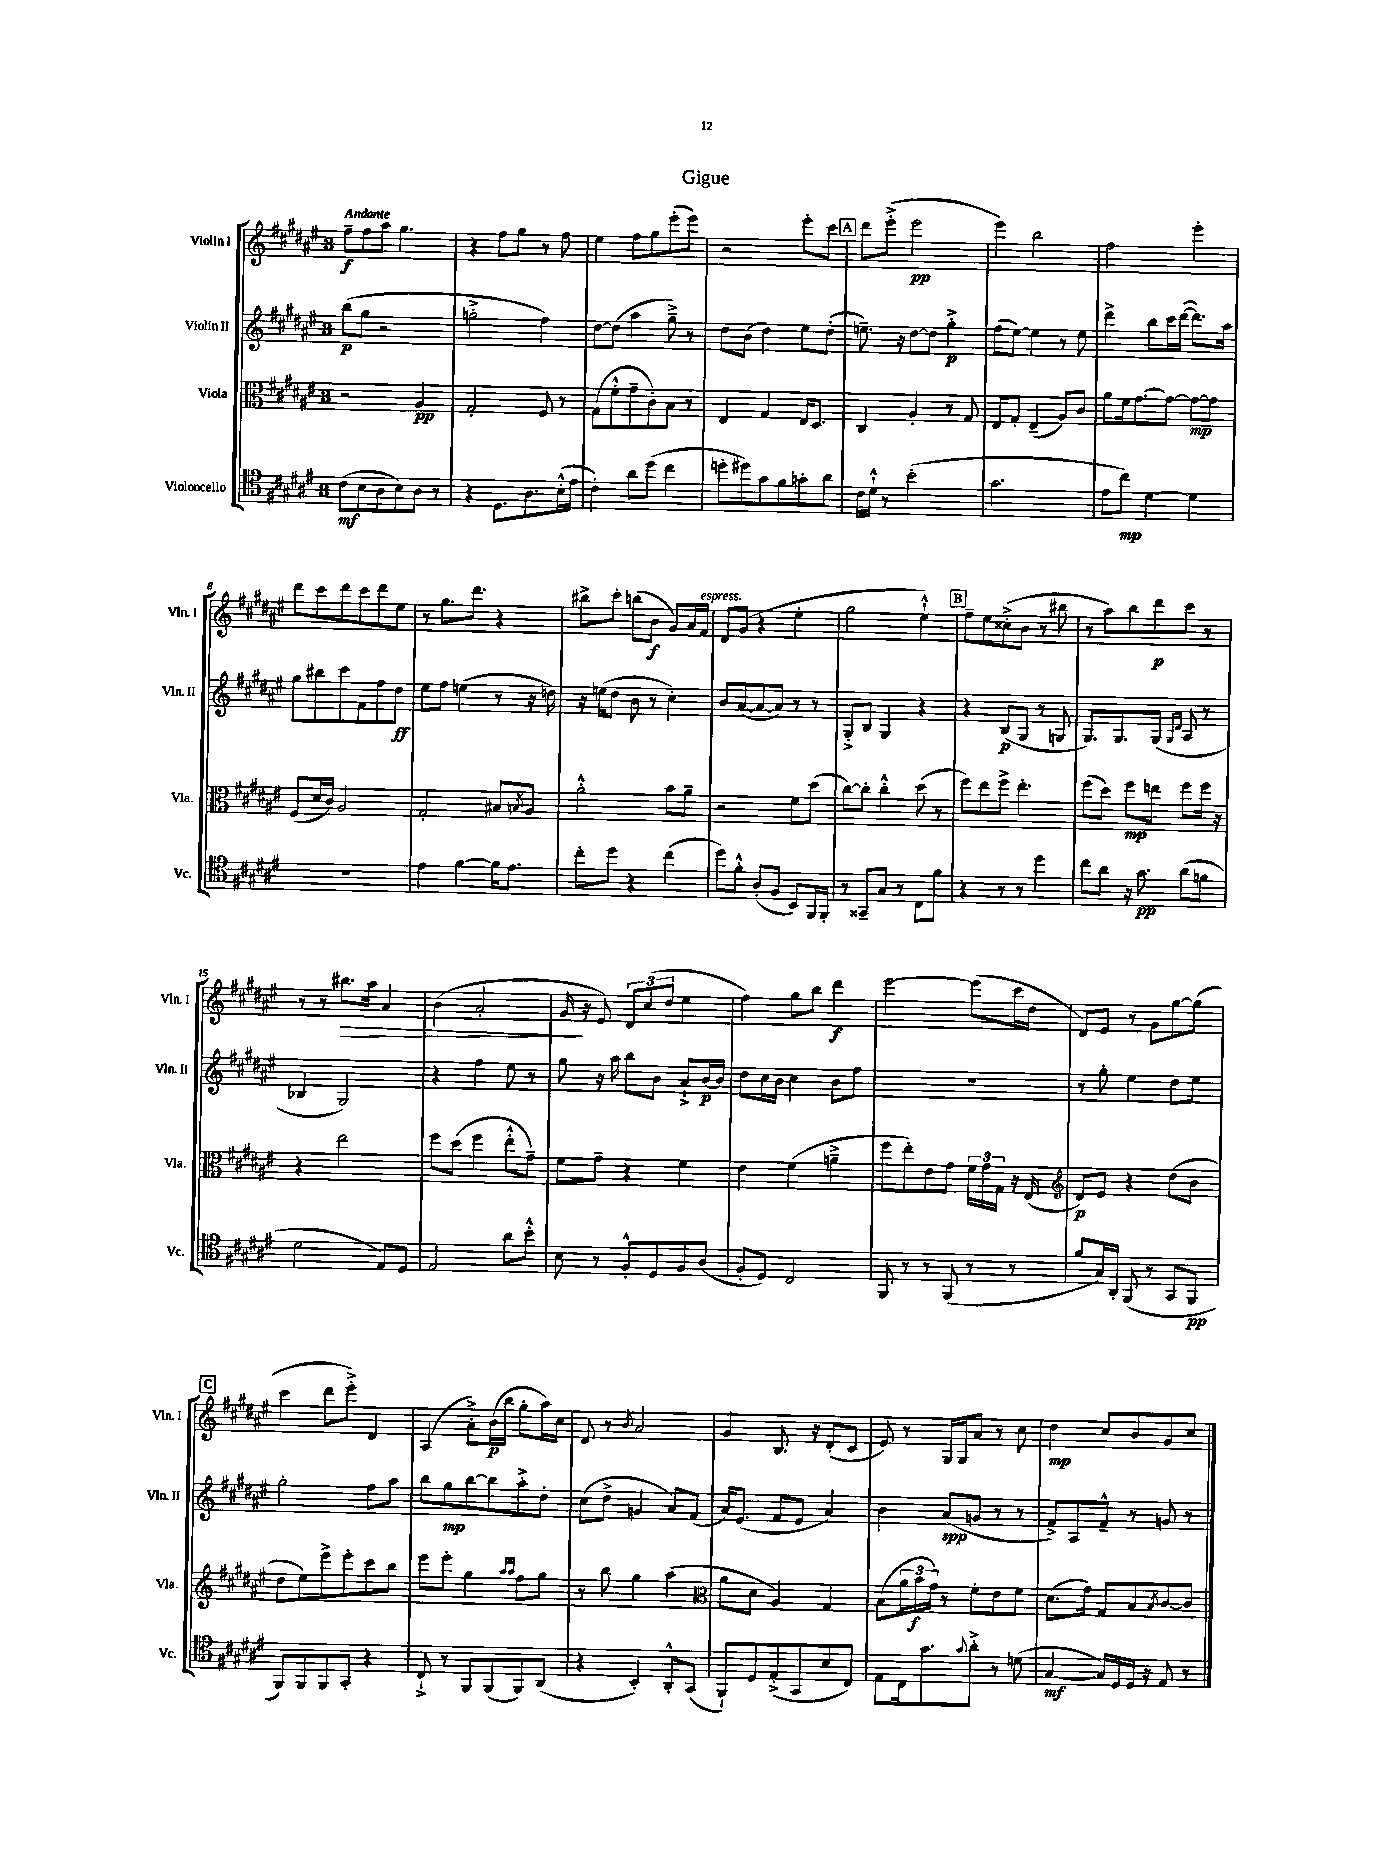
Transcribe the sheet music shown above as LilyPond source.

\header { title = "Gigue" }
<<
\new StaffGroup <<
\new Staff = "s0" \with { instrumentName = "Violin I" shortInstrumentName = "Vln. I" } {
    \clef treble \key fis \major \once \override Staff.TimeSignature.style = #'single-digit \time 3/4 \tempo "Andante"
    fis''8--\f fis''8 ais''8 gis''4. |
    r4 fis''8 gis''8 r8 fis''8 |
    eis''4 fis''8 gis''8 eis'''8-.( eis'''8) |
    r2 eis'''8-. cis'''8 |
    \mark \markup { \box "A" } dis'''8 eis'''8-.->( eis'''2\pp |
    eis'''4) b''2 |
    fis''2 eis'''4-. |
    dis'''8 cis'''8 dis'''8 cis'''8 dis'''8 eis''8 |
    r8 gis''8. dis'''8. r4 |
    bis''8-> cis'''8-. b''8( b'8\f gis'8) ais'16 fis'16^\markup { \italic "espress." } |
    dis'8 gis'8( r4 eis''4-. |
    gis''2 eis''4-!-^) |
    \mark \markup { \box "B" } fis''8-- eis''8 cisis''8-.->( b'8 r8 bis''8 |
    r8 ais''8) b''8 dis'''8\p cis'''8 r8 |
    r8 r8 bis''8.\> ais''16 ais'4 |
    b'4( ais'2-. |
    gis'16\! r16 eis'8) \tuplet 3/2 { dis'8 cis''8( dis''8 } eis''4 |
    fis''4) gis''8 b''8 dis'''4\f |
    eis'''2~ eis'''8( cis'''16 dis''16 |
    dis'8) eis'8 r8 gis'8 gis''8~ gis''8( |
    \mark \markup { \box "C" } cis'''4 dis'''8 eis'''8-.->) dis'4 |
    ais4( ais'8-.->) b'16\p( b''16 gis''8-. ais''16) cis''16 |
    dis'8 r8 \acciaccatura { b'8 } ais'2 |
    gis'4 b8. r16 dis'8-.( cis'8 |
    eis'8) r8 gis16 gis16 ais'8 r8 cis''8 |
    dis''4\mp cis''8 b'8 gis'8 cis''8 \bar "|." |
}
\new Staff = "s1" \with { instrumentName = "Violin II" shortInstrumentName = "Vln. II" } {
    \clef treble \key fis \major \once \override Staff.TimeSignature.style = #'single-digit \time 3/4
    b''8\p( gis''8 r2 |
    g''2-.-> fis''4) |
    dis''8~ dis''8( ais''4 gis''8--->) r8 |
    dis''8 b'8( dis''4) eis''8 dis''8-.( |
    \mark \markup { \box "A" } e''8.--) r16 dis''8~ dis''8 gis''4-.->\p |
    fis''8( eis''8~) eis''4 r8 eis''8 |
    dis'''4-> b''8 cis'''16 dis'''16~( dis'''8.) ais''16 |
    gis''8 bis''8 cis'''8 fis'8 fis''8 dis''8\ff |
    eis''8 fis''8 e''4( r8 r16 d''16) |
    r16 e''16( dis''8 b'8 r8 cis''4-.) |
    b'8 ais'8~( ais'8~ ais'8) r8 r8 |
    gis8-.-> b8 gis4 r4 |
    \mark \markup { \box "B" } r4 b8\p( gis8 r8 g8 |
    gis8.) gis8. gis8( \grace { gis16 dis'16 } ais8 r8 |
    bes4 gis2) |
    r4 fis''4 eis''8 r8 |
    gis''8 r16 ais''16 b''8 b'8 ais'8-!-> b'16~\p b'16 |
    dis''8 cis''16 b'16 cis''4 b'8 fis''8 |
    R2. |
    r8 gis''8-. eis''4 dis''8 eis''8 |
    \mark \markup { \box "C" } gis''2-. fis''8 ais''8 |
    b''8 gis''8\mp b''8~ b''8 ais''8-.-> dis''8-. |
    cis''8( dis''8-> g'4 ais'8) fis'8( |
    ais'16) eis'8.( fis'8 eis'8 ais'4) |
    b'4 ais'8\spp( g'8 r8 r8 |
    fis'8->) ais8 fis'8---^ r8 g'8 r8 \bar "|." |
}
\new Staff = "s2" \with { instrumentName = "Viola" shortInstrumentName = "Vla." } {
    \clef alto \key fis \major \once \override Staff.TimeSignature.style = #'single-digit \time 3/4
    r2 ais4\pp |
    gis2-. fis8 r8 |
    gis8( fis'8-.-^ gis'8-- cis'8-.) b8 r8 |
    eis4 gis4 eis16 dis8. |
    \mark \markup { \box "A" } cis4 ais4-. r8 gis8 |
    eis8 gis8-. eis4--( ais8) cis'8 |
    ais'8 fis'16 gis'8.~ gis'8~ gis'8~\mp gis'8 |
    fis8( dis'16 cis'16) ais2 |
    gis2-. bis8 \acciaccatura { b8 } ais8 |
    ais'2-.-^ b'8 ais'8-- |
    r2 fis'8 dis''8( |
    cis''8~) cis''8-. cis''4-.-^ dis''8( r8 |
    \mark \markup { \box "B" } fis''8) eis''8 fis''8-> eis''4.-. |
    fis''8( dis''8) fis''8\mp e''8 fis''8 fis''16 r16 |
    r4 eis''2 |
    fis''8 dis''8( fis''4 eis''8-.-^ gis'8--) |
    fis'8 gis'8-- r4 fis'4 |
    eis'4 fis'4( a'4---> |
    fis''8 eis''8-.) eis'8 gis'8 \tuplet 3/2 { fis'16 gis'16 gis16 } r16 eis16( |
    \clef treble dis'8\p) eis'8 r4 dis''8( b'8 |
    \mark \markup { \box "C" } dis''8 eis''8) eis'''8-> eis'''8-. cis'''8 b''8 |
    eis'''8 eis'''8-. gis''4 \grace { ais''16 ais''16 } fis''8 gis''8 |
    r8 b''8 gis''4 ais''4( |
    \clef alto ais'8 dis'8 ais4) gis4 |
    b8( \tuplet 3/2 { ais'16 b'16\f gis'16) } r8 fis'8-. eis'8 fis'8 |
    dis'8.( gis'16) gis8 b8 \acciaccatura { b8 } cis'8~ cis'8 \bar "|." |
}
\new Staff = "s3" \with { instrumentName = "Violoncello" shortInstrumentName = "Vc." } {
    \clef tenor \key fis \major \once \override Staff.TimeSignature.style = #'single-digit \time 3/4
    cis'8\mf( b8 ais8 b8) ais8 r8 |
    r4 dis8. ais8. b16-.-^( eis'16 |
    cis'4-.) ais'8 dis''8( cis''4 |
    d''8-. dis''8) gis'8 fis'8 g'8-. ais'8 |
    \mark \markup { \box "A" } cis'16 dis'16-!-^ r8 b'2-.( |
    gis'2. |
    eis'8 cis''8\mp) dis'4~ dis'4 |
    R2. |
    eis'4 fis'4~ fis'16 eis'8. |
    cis''8-. dis''8 r4 cis''4( |
    dis''8) fis'8-.-^ ais8-.( fis8 b,8) fis,16 fis,16-. |
    r8 gisis,8-- gis8 r8 cis8 fis'8 |
    \mark \markup { \box "B" } r4 r8 r8 dis''4 |
    cis''8 ais'8 r16 gis'8.\pp ais'8( f'8 |
    dis'2 eis8) dis8 |
    eis2 ais'8 b'8-.-^ |
    b8 r8 fis8-.-^ dis8 fis8 ais8( |
    fis8-. dis8) cis2 |
    fis,8 r8 r8 fis,8( r8 r8 |
    fis'8 gis16) ais,16-. fis,8( r8 gis,8 fis,8\pp |
    \mark \markup { \box "C" } fis,8) fis,8 fis,8 gis,8-. r4 |
    cis8-!-> r8 fis,8 fis,8( fis,8) ais,8( |
    r4 b,4-.) ais,8-.-^ gis,8( |
    fis,8-!) dis8 eis8-.->( gis,8 b8 cis8) |
    eis8 cis16 gis'8. \appoggiatura { gis'8 } ais'8-.-> r8 d'8( |
    gis4~\mf gis16) dis16 dis16 r16 eis8 r8 \bar "|." |
}
>>
>>
